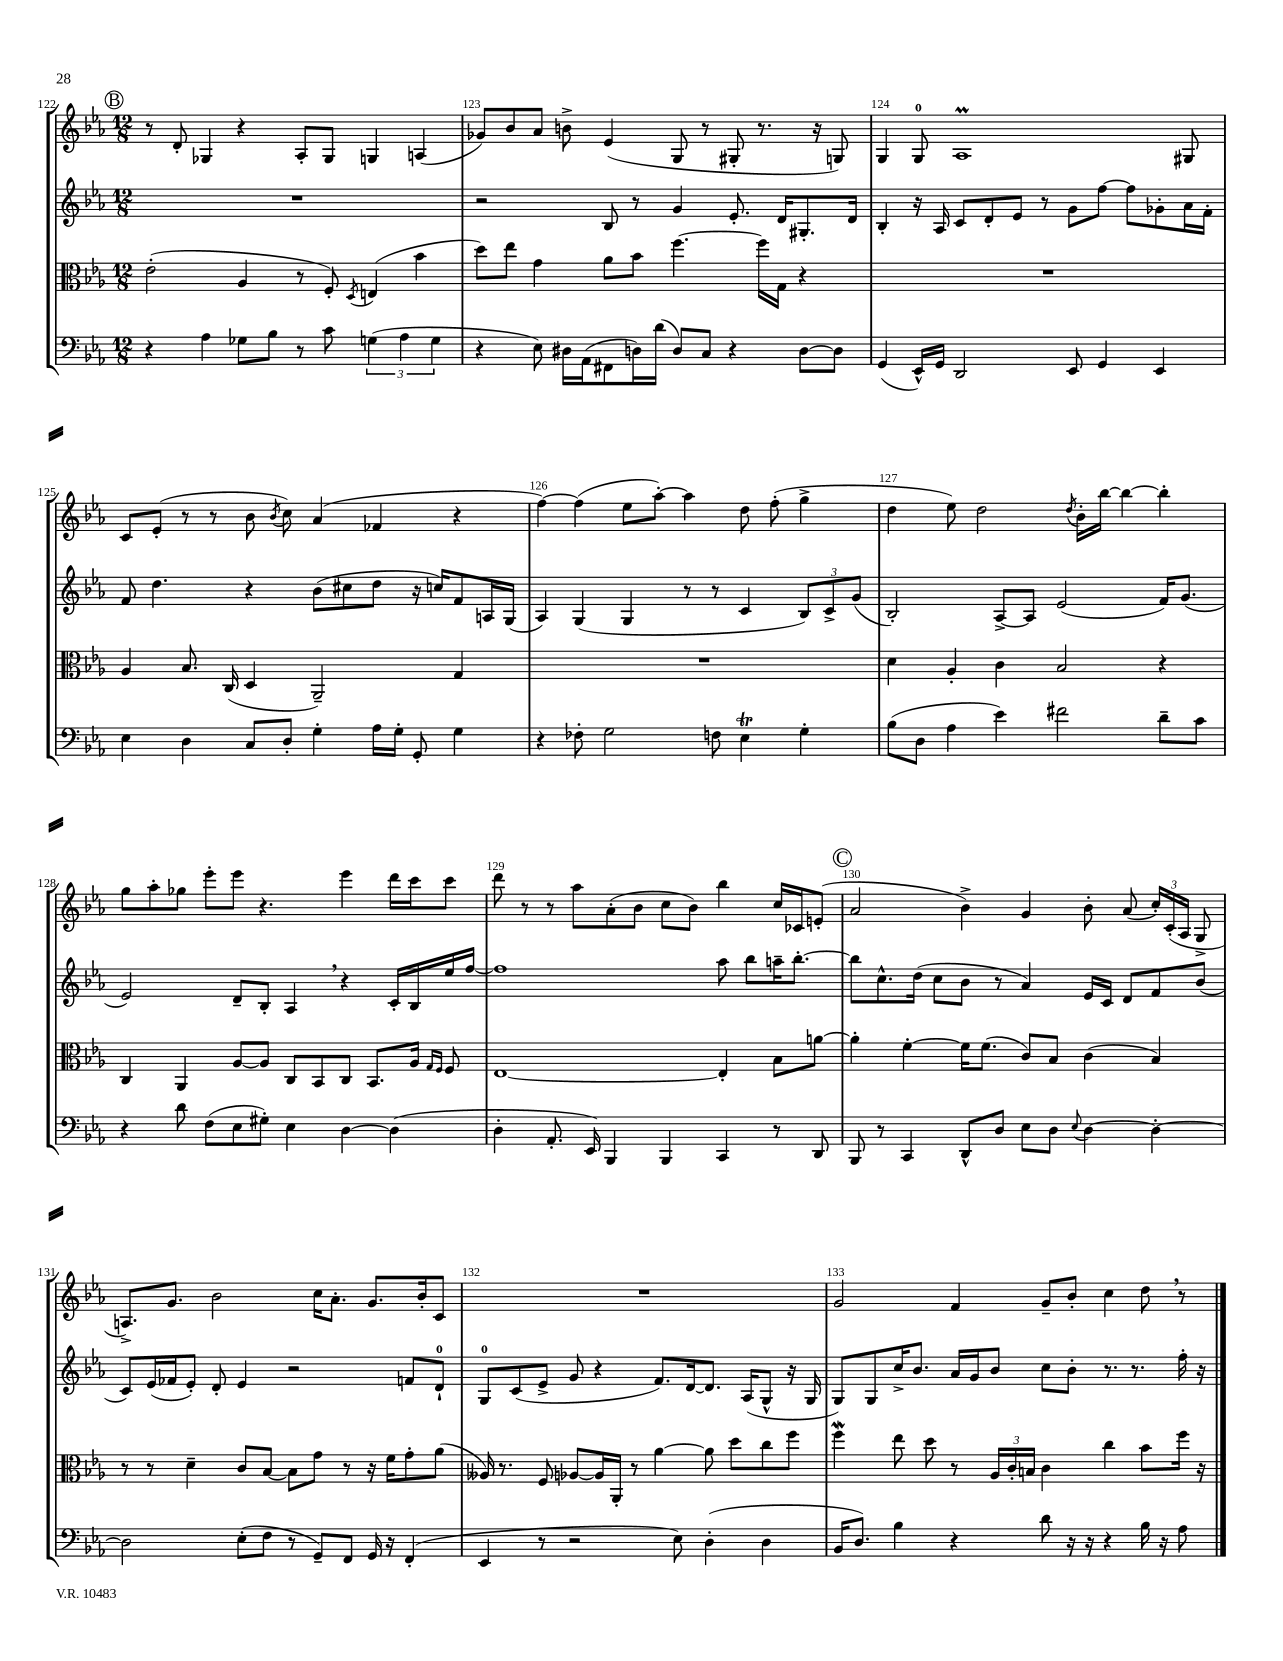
<<
\new StaffGroup <<
\new Staff = "s0" {
    \clef treble \key ees \major \numericTimeSignature \time 12/8
    \autoBeamOff \mark \markup { \circle "B" } r8 d'8-. ges4 r4 aes8[-. ges8] g4 a4( |
    ges'8[) bes'8 aes'8] b'8-> ees'4( g8 r8 gis8-. r8. r16 g8) |
    g4 g8-0 aes1\prall gis8 |
    c'8[ ees'8]-.( r8 r8 bes'8 \acciaccatura { bes'8 } c''8) aes'4( fes'4 r4 |
    f''4~) f''4( ees''8[ aes''8]~-.) aes''4 d''8 f''8-.( g''4-> |
    d''4 ees''8) d''2 \acciaccatura { d''8 } bes'16[-. bes''16]~ bes''4~ bes''4-. |
    g''8[ aes''8-. ges''8] ees'''8[-. ees'''8] r4. ees'''4 d'''16[ c'''16 c'''8] |
    d'''8 r8 r8 aes''8[ aes'8-.( bes'8] c''8[ bes'8]) bes''4 c''16[ ces'16 e'8]-.( |
    \mark \markup { \circle "C" } aes'2 bes'4->) g'4 bes'8-. aes'8( \tuplet 3/2 { c''16[-.) c'16-.( aes16] } g8-> |
    a8.[->) g'8.] bes'2 c''16[ aes'8.]-. g'8.[ bes'16-. c'8] |
    R1. |
    g'2 f'4 g'8[-- bes'8]-. c''4 d''8 \breathe r8 \bar "|." |
}
\new Staff = "s1" {
    \clef treble \key ees \major \numericTimeSignature \time 12/8
    \autoBeamOff \mark \markup { \circle "B" } R1. |
    r2 bes8 r8 g'4 ees'8.-. d'16[ gis8.-. d'16] |
    bes4-. r16 aes16 c'8[ d'8-. ees'8] r8 g'8[ f''8]~ f''8[ ges'8-. aes'16 f'16]-. |
    f'8 d''4. r4 bes'8[( cis''8 d''8] r16 c''16[) f'8 a16 g16]( |
    aes4) g4( g4 r8 r8 c'4 \tuplet 3/2 { bes8[) c'8-> g'8]( } |
    bes2-.) aes8[~-> aes8] ees'2( f'16[) g'8.]( |
    ees'2) d'8[-- bes8]-. aes4 \breathe r4 c'16[-. bes16 ees''16 f''16]~ |
    f''1 aes''8 bes''8[ a''16-- bes''8.]~-. |
    \mark \markup { \circle "C" } bes''8[ c''8.-^ d''16]( c''8[ bes'8] r8 aes'4) ees'16[ c'16] d'8[ f'8 bes'8]( |
    c'8[) ees'16( fes'16 ees'8]-.) d'8-. ees'4 r2 f'8[ d'8]-0-! |
    g8[-0 c'8( ees'8]-> g'8 r4 f'8.[) d'16~ d'8.] aes16[( g8]-^ r16 g16 |
    g8[) g8 c''16-> bes'8.] aes'16[ g'16 bes'8] c''8[ bes'8]-. r8. r8. f''16-. r16 \bar "|." |
}
\new Staff = "s2" {
    \clef alto \key ees \major \numericTimeSignature \time 12/8
    \autoBeamOff \mark \markup { \circle "B" } ees'2-.( aes4 r8 f8-.) \acciaccatura { d8 } e4( bes'4 |
    d''8[) ees''8] g'4 aes'8[ bes'8] f''4.~ f''16[ g16] r4 |
    R1. |
    aes4 bes8. c16( d4 aes,2--) g4 |
    R1. |
    d'4 aes4-. c'4 bes2 r4 |
    c4 aes,4 aes8[~ aes8] c8[ bes,8 c8] bes,8.[ aes16] \grace { g16[ f16] } f8 |
    ees1~ ees4-. bes8[ a'8]~ |
    \mark \markup { \circle "C" } a'4-. f'4~-. f'16[ f'8.]( c'8[) bes8] c'4( bes4) |
    r8 r8 d'4-- c'8[ bes8]~ bes8[ g'8] r8 r16 f'16[ g'8-. aes'8]( |
    aeses16) r8. f8 aes8[~ aes16 aes,16]-. r8 aes'4~ aes'8 d''8[ c''8 f''8] |
    f''4\mordent ees''8 d''8 r8 \tuplet 3/2 { aes16[ c'16-. b16] } c'4 c''4 bes'8[ f''16] r16 \bar "|." |
}
\new Staff = "s3" {
    \clef bass \key ees \major \numericTimeSignature \time 12/8
    \autoBeamOff \mark \markup { \circle "B" } r4 aes4 ges8[ bes8] r8 c'8 \tuplet 3/2 { g4( aes4 g4 } |
    r4 ees8) dis16[ aes,16( fis,8 d16) d'16]( d8[) c8] r4 d8[~ d8] |
    g,4( ees,16[-^) g,16] d,2 ees,8 g,4 ees,4 |
    ees4 d4 c8[ d8]-. g4-. aes16[ g16]-. g,8-. g4 |
    r4 fes8-. g2 f8 ees4\trill g4-. |
    bes8[( d8] aes4 ees'4) fis'2 d'8[-- c'8] |
    r4 d'8 f8[( ees8 gis8]-.) ees4 d4~ d4( |
    d4-. aes,8.-. ees,16) bes,,4 bes,,4 c,4 r8 d,8 |
    \mark \markup { \circle "C" } bes,,8 r8 c,4 d,8[-^ d8] ees8[ d8] \appoggiatura { ees8 } d4~ d4~-. |
    d2 ees8[-.( f8] r8 g,8[--) f,8] g,16 r16 f,4-.( |
    ees,4 r8 r2 ees8) d4-.( d4 |
    bes,16[ d8.]) bes4 r4 d'8 r16 r16 r4 bes16 r16 aes8 \bar "|." |
}
>>
>>
\layout { \context { \Score currentBarNumber = #122 \override BarNumber.break-visibility = ##(#f #t #t) barNumberVisibility = #all-bar-numbers-visible } }
